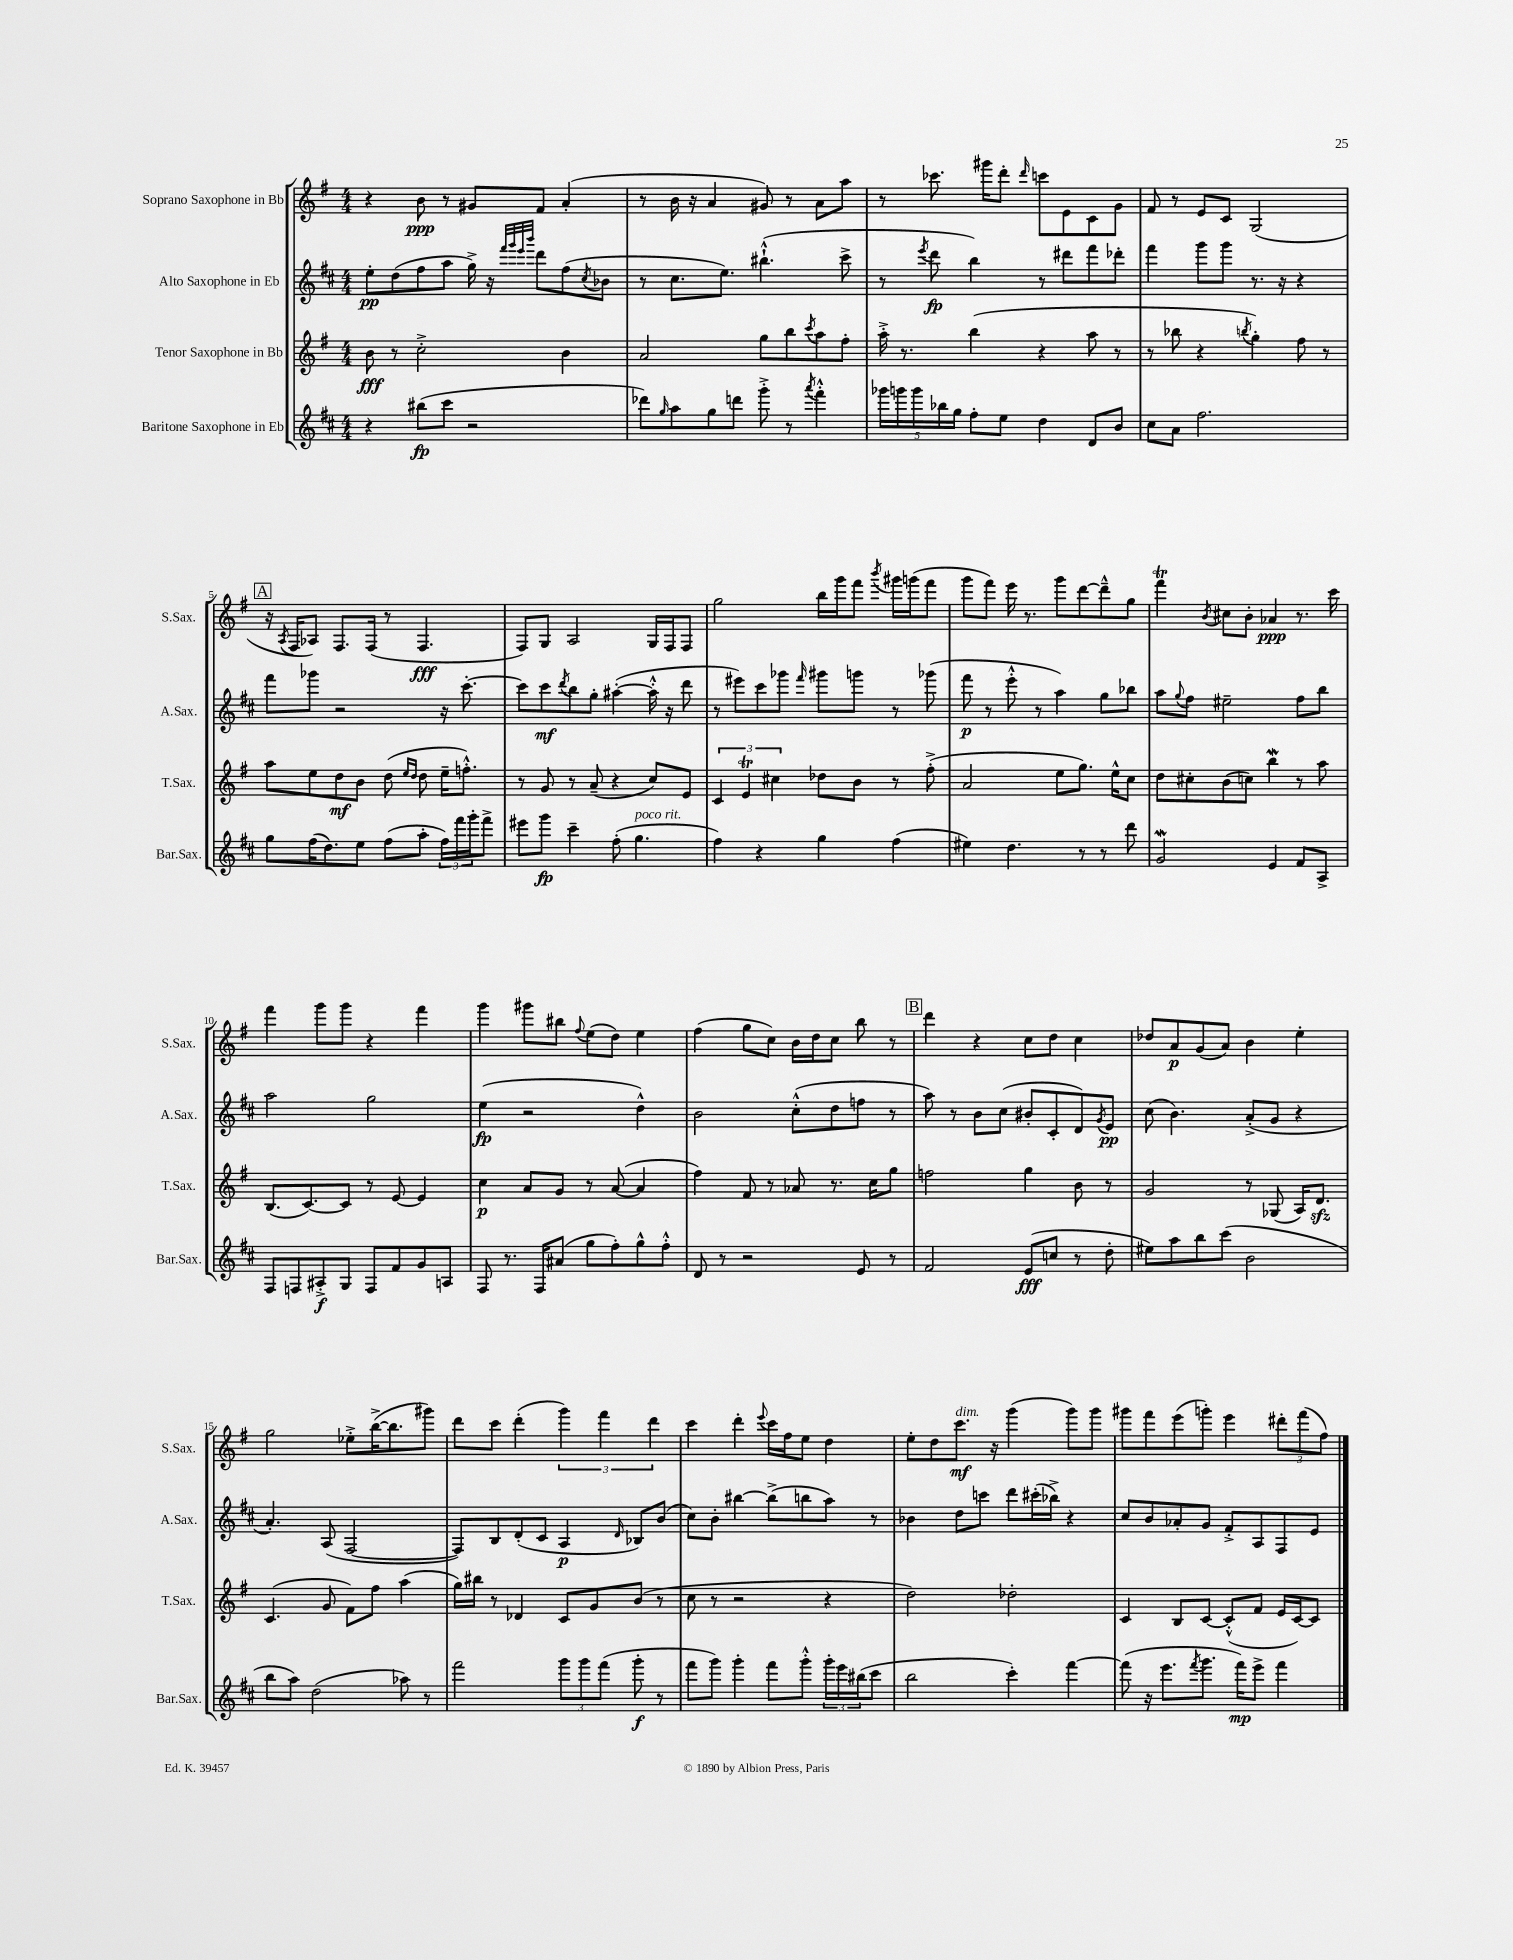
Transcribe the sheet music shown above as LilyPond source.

<<
\new StaffGroup <<
\new Staff = "s0" \with { instrumentName = "Soprano Saxophone in Bb" shortInstrumentName = "S.Sax." } {
    \clef treble \key g \major \numericTimeSignature \time 4/4
    r4 b'8\ppp r8 gis'8 fis'8 a'4-.( |
    r8 b'16 r16 a'4 gis'8) r8 a'8 a''8 |
    r8 ces'''8. gis'''16 d'''8-. \grace { d'''16 } c'''8 e'8 c'8 g'8 |
    fis'8 r8 e'8 c'8 g2( |
    \mark \markup { \box "A" } r16 \acciaccatura { a8 } fis16 aes8) fis8. fis16( r8 fis4.\fff |
    fis8) g8 a2 g16 fis16 fis8 |
    g''2 b''16 g'''16 fis'''8 \acciaccatura { b'''8 } gis'''16 g'''16( fis'''8 |
    g'''8 fis'''8) e'''16 r8. g'''8 d'''8~ d'''8---^ g''8 |
    fis'''4\trill \acciaccatura { b'8 } cis''8 b'8-. aes'4\ppp r8. c'''16 |
    fis'''4 g'''8 g'''8 r4 fis'''4 |
    g'''4 gis'''8 bis''8 \appoggiatura { fis''8 } e''8( d''8) e''4 |
    fis''4( g''8 c''8) b'16 d''16 c''8 b''8 r8 |
    \mark \markup { \box "B" } d'''4 r4 c''8 d''8 c''4 |
    des''8 a'8\p g'8( a'8) b'4 e''4-. |
    g''2 ees''8-.-> b''16~->( b''8. gis'''8) |
    d'''8 c'''8 d'''4-.( \tuplet 3/2 { g'''4) fis'''4 d'''4 } |
    c'''4 d'''4-. \appoggiatura { e'''8 } c'''16 fis''16 e''8 d''4 |
    e''8-. d''8 c'''8.\mf^\markup { \italic "dim." } r16 g'''4( g'''8) g'''8 |
    gis'''8 fis'''8 e'''8( g'''8-.) e'''4 \tuplet 3/2 { dis'''8-. fis'''8( fis''8) } \bar "|." |
}
\new Staff = "s1" \with { instrumentName = "Alto Saxophone in Eb" shortInstrumentName = "A.Sax." } {
    \clef treble \key d \major \numericTimeSignature \time 4/4
    e''8-.\pp d''8( fis''8 a''8 g''16->) r16 \grace { fis'''32 g'''32 e'''32 b'''32 } d'''8 fis''8( \acciaccatura { cis''8 } bes'8 |
    r8 cis''8. e''8.) bis''4.-!-^( cis'''8-> |
    r8 \acciaccatura { e'''8 } d'''8\fp b''4) r8 dis'''8 fis'''8 des'''8-. |
    fis'''4 g'''8 g'''8 r8. r16 r4 |
    \mark \markup { \box "A" } fis'''8 ges'''8 r2 r16 cis'''8.~-. |
    cis'''8 cis'''8\mf \acciaccatura { d'''8 } b''8 g''8-. ais''4~-.( ais''16-.-^ r16 d'''8 |
    r8 eis'''8) cis'''8 ges'''8 \grace { fis'''16 } gis'''8 g'''8 r8 ges'''8( |
    fis'''8\p r8 e'''8-.-^ r8 a''4) g''8 bes''8 |
    a''8 \appoggiatura { g''8 } fis''8 eis''2-- fis''8 b''8 |
    a''2 g''2 |
    e''4\fp( r2 d''4-^) |
    b'2 cis''8-.-^( d''8 f''8 r8 |
    \mark \markup { \box "B" } a''8) r8 b'8 cis''8( bis'8-. cis'8-. d'8) \acciaccatura { g'8 } e'8\pp |
    cis''8( b'4.) a'8-.->( g'8 r4 |
    a'4.-.) a8( fis2~ |
    fis8) b8 d'8-.( cis'8 a4\p \grace { d'16 } bes8) b'8( |
    cis''8) b'8-. bis''4~ bis''8->( b''8 a''8) r8 |
    bes'4 d''8 c'''8 d'''8 cis'''16-.( bes''16->) r4 |
    cis''8 b'8 aes'8-. g'8 fis'8-.-> a8 fis8 e'8 \bar "|." |
}
\new Staff = "s2" \with { instrumentName = "Tenor Saxophone in Bb" shortInstrumentName = "T.Sax." } {
    \clef treble \key g \major \numericTimeSignature \time 4/4
    b'8\fff r8 c''2-.-> b'4 |
    a'2 g''8 b''8 \acciaccatura { c'''8 } a''8 fis''8-. |
    a''16-.-> r8. b''4( r4 a''8 r8 |
    r8 bes''8 r4 \acciaccatura { b''8 } g''4-.) fis''8 r8 |
    \mark \markup { \box "A" } a''8 e''8 d''8\mf b'8 d''8( \grace { e''16 d''16 } d''8 e''16-- f''8.-.-^) |
    r8 g'8 r8 a'8--( r4 c''8) e'8 |
    \tuplet 3/2 { c'4 e'4\trill cis''4 } des''8 b'8 r8 fis''8-.->( |
    a'2 e''8 g''8.) e''16-^ c''8 |
    d''8 cis''8-. b'8( c''8) b''4\mordent r8 a''8 |
    b8.( c'8.~) c'8 r8 e'8~ e'4 |
    c''4\p a'8 g'8 r8 a'8~( a'4 |
    fis''4) fis'8 r8 aes'8 r8. c''16 g''8 |
    \mark \markup { \box "B" } f''2 g''4 b'8 r8 |
    g'2 r8 ges8( a16) d'8.\sfz |
    c'4.( g'8 fis'8) fis''8 a''4( |
    g''16) bis''16 r8 des'4 c'8 g'8 b'8( r8 |
    c''8 r8 r2 r4 |
    d''2) des''2-. |
    c'4 b8 c'8~ c'8-.-^( fis'8 e'16 c'16~) c'8 \bar "|." |
}
\new Staff = "s3" \with { instrumentName = "Baritone Saxophone in Eb" shortInstrumentName = "Bar.Sax." } {
    \clef treble \key d \major \numericTimeSignature \time 4/4
    r4 bis''8\fp( cis'''8 r2 |
    des'''8) \grace { g''16 } a''8 g''8 d'''8 g'''8-.-> r8 \acciaccatura { a'''8 } fis'''4-.-^ |
    \tuplet 5/4 { ges'''16 g'''16 g'''16 bes''16 g''16 } fis''8-. e''8 d''4 d'8 b'8 |
    cis''8 a'8 fis''2. |
    \mark \markup { \box "A" } g''8 fis''16( d''8.) e''8 fis''8( a''8-. \tuplet 3/2 { fis''16) fis'''16 g'''16-. } fis'''8-> |
    eis'''8 g'''8\fp cis'''4-- fis''8-.( g''4.^\markup { \italic "poco rit." } |
    fis''4) r4 g''4 fis''4( |
    eis''4) d''4. r8 r8 d'''8 |
    g'2\mordent e'4 fis'8 a8-> |
    fis8 f8 ais8-.->\f g8 f8 fis'8 g'8 a8 |
    fis8 r8. fis16 ais'8( g''8 fis''8-.) g''8-^ fis''8-.-^ |
    d'8 r8 r2 e'8 r8 |
    \mark \markup { \box "B" } fis'2 e'8\fff( c''8 r8 d''8-. |
    eis''8) a''8 b''8 cis'''8( b'2 |
    b''8 a''8) d''2( aes''8) r8 |
    fis'''2 \tuplet 3/2 { g'''8 g'''8 fis'''8( } g'''8-.\f r8 |
    fis'''8 g'''8) g'''4-. fis'''8 g'''8-.-^ \tuplet 3/2 { g'''16-. e'''16 bis''16( } cis'''8 |
    b''2 cis'''4-.) fis'''4~ |
    fis'''8( r16 e'''8. \acciaccatura { fis'''8 } g'''8. fis'''16\mp) e'''8-> fis'''4 \bar "|." |
}
>>
>>
